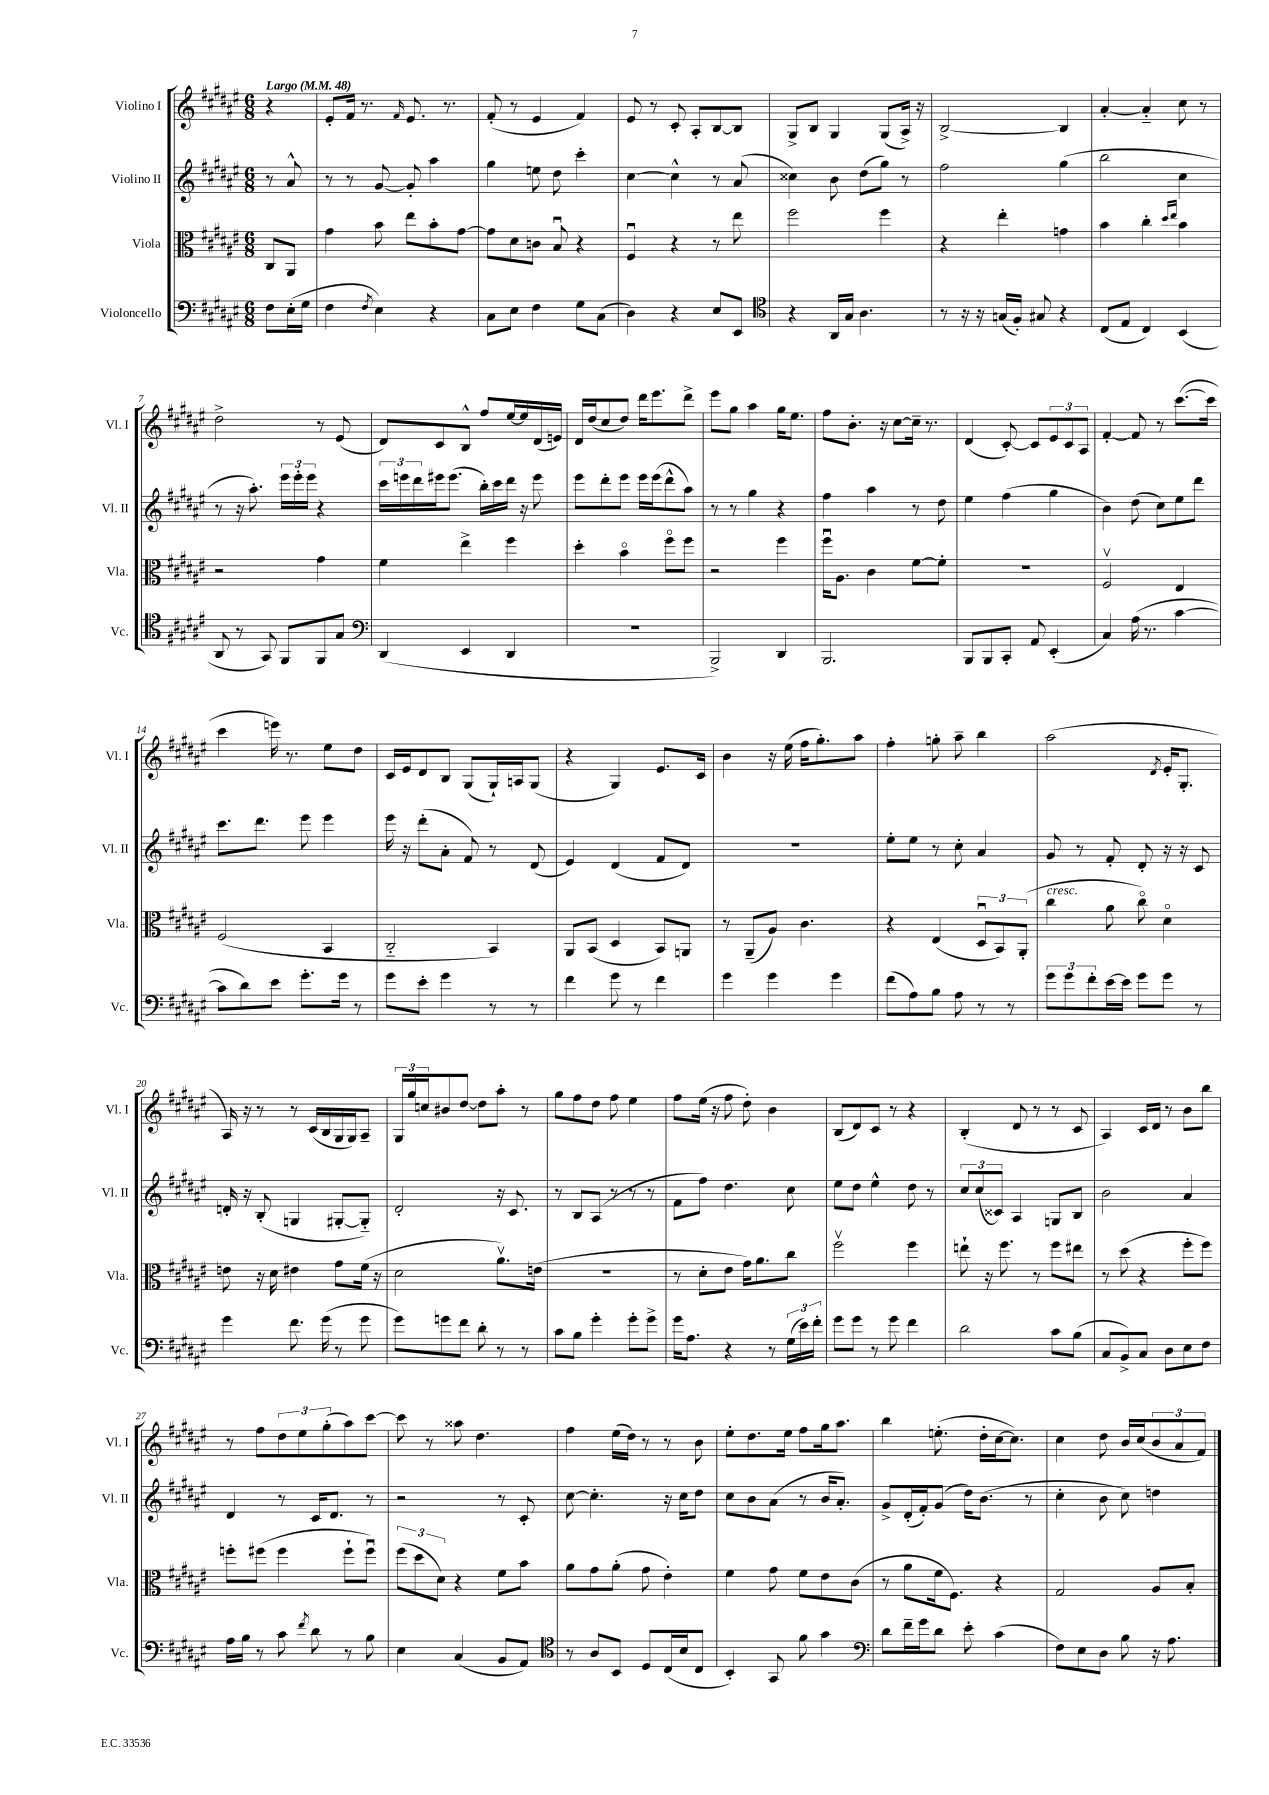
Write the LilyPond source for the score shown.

<<
\new StaffGroup <<
\new Staff = "s0" \with { instrumentName = "Violino I" shortInstrumentName = "Vl. I" } {
    \clef treble \key fis \major \numericTimeSignature \time 6/8 \partial 4 \tempo "Largo" 4 = 48
    r4 |
    eis'8-. fis'16 r8. \grace { fis'16 } eis'8. r8. |
    fis'8-.( r8 eis'4 fis'4) |
    eis'8 r8 cis'8-. ais8-. b8~ b8 |
    gis8-> b8 gis4 gis8( ais16->) r16 |
    b2~-> b4 |
    ais'4~-. ais'4-_ cis''8 r8 |
    dis''2-> r8 eis'8( |
    dis'8) cis'8 b8-^ fis''8 eis''16~ eis''16 dis'16( e'16) |
    dis'16 dis''16( cis''8 dis''8) dis'''16 eis'''8. dis'''8-> |
    eis'''8 gis''8 ais''4 gis''16 eis''8. |
    fis''8 b'8.-. r16 cis''8~ cis''16-- r8. |
    dis'4( cis'8~-.) cis'8 \tuplet 3/2 { eis'8 cis'8 ais8 } |
    fis'4~-. fis'8 r8 cis'''8.~( cis'''16 |
    cis'''4 e'''16) r8. eis''8 dis''8 |
    cis'16 eis'16 dis'8 b8 gis8( gis16-!) a16 gis8( |
    r4 gis4) eis'8. cis'16 |
    b'4 r16 eis''16( fis''16 gis''8.-.) ais''8 |
    fis''4-. g''8-. ais''8-- b''4 |
    ais''2( \acciaccatura { dis'8 } eis'16-. gis8.-. |
    ais16) r16 r8 r8 cis'16( b16 gis16 gis16) ais8-- |
    \tuplet 3/2 { gis16 gis''16 c''16 } bis'8 dis''8~ dis''8 ais''8-. r8 |
    gis''8 fis''8 dis''8 fis''8 eis''4 |
    fis''8 eis''16( r16 fis''8 dis''8-.) b'4 |
    b8( dis'8) cis'8 r8 r4 |
    b4-.( dis'8 r8 r8 cis'8 |
    ais4) cis'16 dis'16 r8 b'8 b''8 |
    r8 fis''8 \tuplet 3/2 { dis''8 eis''8 gis''8-.( } ais''8) cis'''8~ |
    cis'''8 r8 aisis''8 dis''4. |
    fis''4 eis''16( dis''16) r8 r8 b'8 |
    eis''8-. dis''8. eis''16 fis''8 gis''16 ais''8. |
    b''4 e''8.-.( dis''16-. cis''16~ cis''8.) |
    cis''4 dis''8 b'16 cis''16( \tuplet 3/2 { b'8 ais'8 fis'8) } \bar "|." |
}
\new Staff = "s1" \with { instrumentName = "Violino II" shortInstrumentName = "Vl. II" } {
    \clef treble \key fis \major \numericTimeSignature \time 6/8 \partial 4
    r8 ais'8-^ |
    r8 r8 gis'8~ gis'8-. ais''4 |
    gis''4 e''8 dis''8 cis'''4-. |
    cis''4~ cis''4-^ r8 ais'8( |
    cisis''4) b'8 dis''8( gis''8) r8 |
    fis''2 gis''4( |
    b''2 cis''4 |
    r8 r16 ais''8.-.) \tuplet 3/2 { eis'''16 eis'''16-. eis'''16 } r4 |
    \tuplet 3/2 { cis'''16 e'''16 dis'''16 } eis'''16 eis'''8.( b''16-.) cis'''16 dis'''16 r16 eis'''8 |
    eis'''8 dis'''8-. eis'''8 eis'''16 eis'''16( dis'''8-^ ais''8) |
    r8 r8 gis''4 r4 |
    fis''4 ais''4 r8 dis''8 |
    eis''4 fis''4( gis''4 |
    b'4) dis''8( cis''8) eis''8 dis'''8 |
    cis'''8. dis'''8. eis'''8 eis'''4 |
    eis'''16 r16 dis'''8-.( ais'8-. fis'8) r8 dis'8( |
    eis'4) dis'4( fis'8 dis'8) |
    R2. |
    eis''8-. eis''8 r8 cis''8-. ais'4 |
    gis'8 r8 fis'8-. dis'8-. r16 r16 cis'8 |
    d'16-. r16 b8-.( g4 gis8~-. gis8-_) |
    dis'2-. r16 cis'8. |
    r8 b8 ais8( r8 r8 r8 |
    fis'8 fis''8) dis''4. cis''8 |
    eis''8 dis''8 eis''4-^ dis''8 r8 |
    \tuplet 3/2 { cis''8 cis''8( cisis'8) } ais4 g8 b8 |
    b'2 ais'4 |
    dis'4 r8 cis'16 dis'8. r8 |
    r2 r8 cis'8-. |
    cis''8~ cis''4.-. r16 cis''16 dis''8 |
    cis''8 b'8 ais'8( r8 b'16 ais'8.-.) |
    gis'8-> dis'16-.( fis'16-.) gis'8( dis''16) b'8.( r8 |
    cis''4-. b'8 cis''8) d''4 \bar "|." |
}
\new Staff = "s2" \with { instrumentName = "Viola" shortInstrumentName = "Vla." } {
    \clef alto \key fis \major \numericTimeSignature \time 6/8 \partial 4
    cis8 ais,8 |
    gis'4 b'8 eis''8 b'8-. gis'8~ |
    gis'8 dis'8 c'8 b8\downbow r4 |
    fis4\downbow r4 r8 eis''8 |
    fis''2 fis''4 |
    r4 eis''4-. g'4 |
    b'4 cis''4-. \grace { dis''16 eis''16 } b'4 |
    r2 gis'4 |
    fis'4 eis''4-> fis''4 |
    dis''4-. b'4\flageolet fis''8\flageolet fis''8 |
    r2 fis''4 |
    fis''16\downbow ais8. cis'4 fis'8~ fis'8-. |
    R2. |
    fis2\upbow eis4 |
    fis2( b,4 |
    cis2-_ b,4) |
    ais,8 b,8( dis4 b,8) a,8 |
    r8 ais,8--( ais8) cis'4. |
    r4 eis4( \tuplet 3/2 { dis8\downbow b,8) ais,8-.( } |
    cis''4^\markup { \italic "cresc." } ais'8 cis''8\flageolet) dis'4\flageolet |
    e'8 r16 dis'16 eis'4 gis'8 fis'16( r16 |
    dis'2 ais'8.\upbow) e'16( |
    R2. |
    r8 dis'8-. eis'8 gis'16) ais'8. cis''8 |
    fis''2\upbow fis''4 |
    e''8-! r16 fis''8. r8 fis''8 eis''8 |
    r8 dis''8( r4 fis''8-. fis''8) |
    f''8-. fis''8( fis''4 fis''8-! fis''8\downbow) |
    \tuplet 3/2 { fis''8( dis''8 dis'8) } r4 fis'8 b'8 |
    ais'8 gis'8 ais'8-.( gis'8 eis'4-.) |
    fis'4 gis'8 fis'8 eis'8 cis'8( |
    r8 ais'8 fis'16 fis8.) r4 |
    gis2 ais8 b8-. \bar "|." |
}
\new Staff = "s3" \with { instrumentName = "Violoncello" shortInstrumentName = "Vc." } {
    \clef bass \key fis \major \numericTimeSignature \time 6/8 \partial 4
    fis8 eis16-.( gis16 |
    fis4 \acciaccatura { fis8 } eis4) r4 |
    cis8 eis8 fis4 gis8 cis8( |
    dis4) r4 eis8 eis,8 |
    \clef tenor r4 ais,16 gis16 ais4. |
    r8 r16 r16 g16( fis16-.) gis8 r4 |
    cis8( eis8 cis4) b,4( |
    ais,8 r8 gis,8) fis,8 fis,8 gis8 |
    \clef bass dis,4( eis,4 dis,4 |
    R2. |
    b,,2->) dis,4 |
    b,,2. |
    b,,8 b,,8 cis,8-. ais,8 eis,4-.( |
    cis4) ais16( r8. cis'4~ |
    cis'8 dis'8) eis'8 gis'8.-. gis'16 r8 |
    gis'8 eis'8-. gis'4 r8 r8 |
    fis'4 gis'8 r8 fis'4 |
    gis'4 gis'4 gis'4 |
    fis'8( ais8) b8 ais8 r8 r8 |
    \tuplet 3/2 { gis'8 gis'8 fis'8-. } eis'16~ eis'16 gis'8 gis'8 r8 |
    gis'4 fis'8. gis'16( r8 gis'8 |
    gis'8) g'8 fis'8 dis'8-. r8 r8 |
    cis'8 b8 gis'4-. gis'8-. gis'8-> |
    gis'16 ais8. r4 r8 \tuplet 3/2 { gis16( eis'16) fis'16-. } |
    gis'8 gis'8 r8 gis'8 fis'4 |
    dis'2 cis'8 b8( |
    cis8 b,8->) cis8 dis8 eis8 fis8 |
    ais16 b16 r8 cis'8 \acciaccatura { fis'8 } dis'8 r8 b8 |
    eis4 cis4( b,8 ais,8) |
    \clef tenor r8 ais8 b,8 dis8 cis16( b16 cis8 |
    b,4-.) gis,8 fis'8 gis'4 |
    \clef bass dis'8 fis'16-- gis'16 dis'8 eis'8-. cis'4( |
    fis8) eis8 dis8 b8 r16 ais8. \bar "|." |
}
>>
>>
